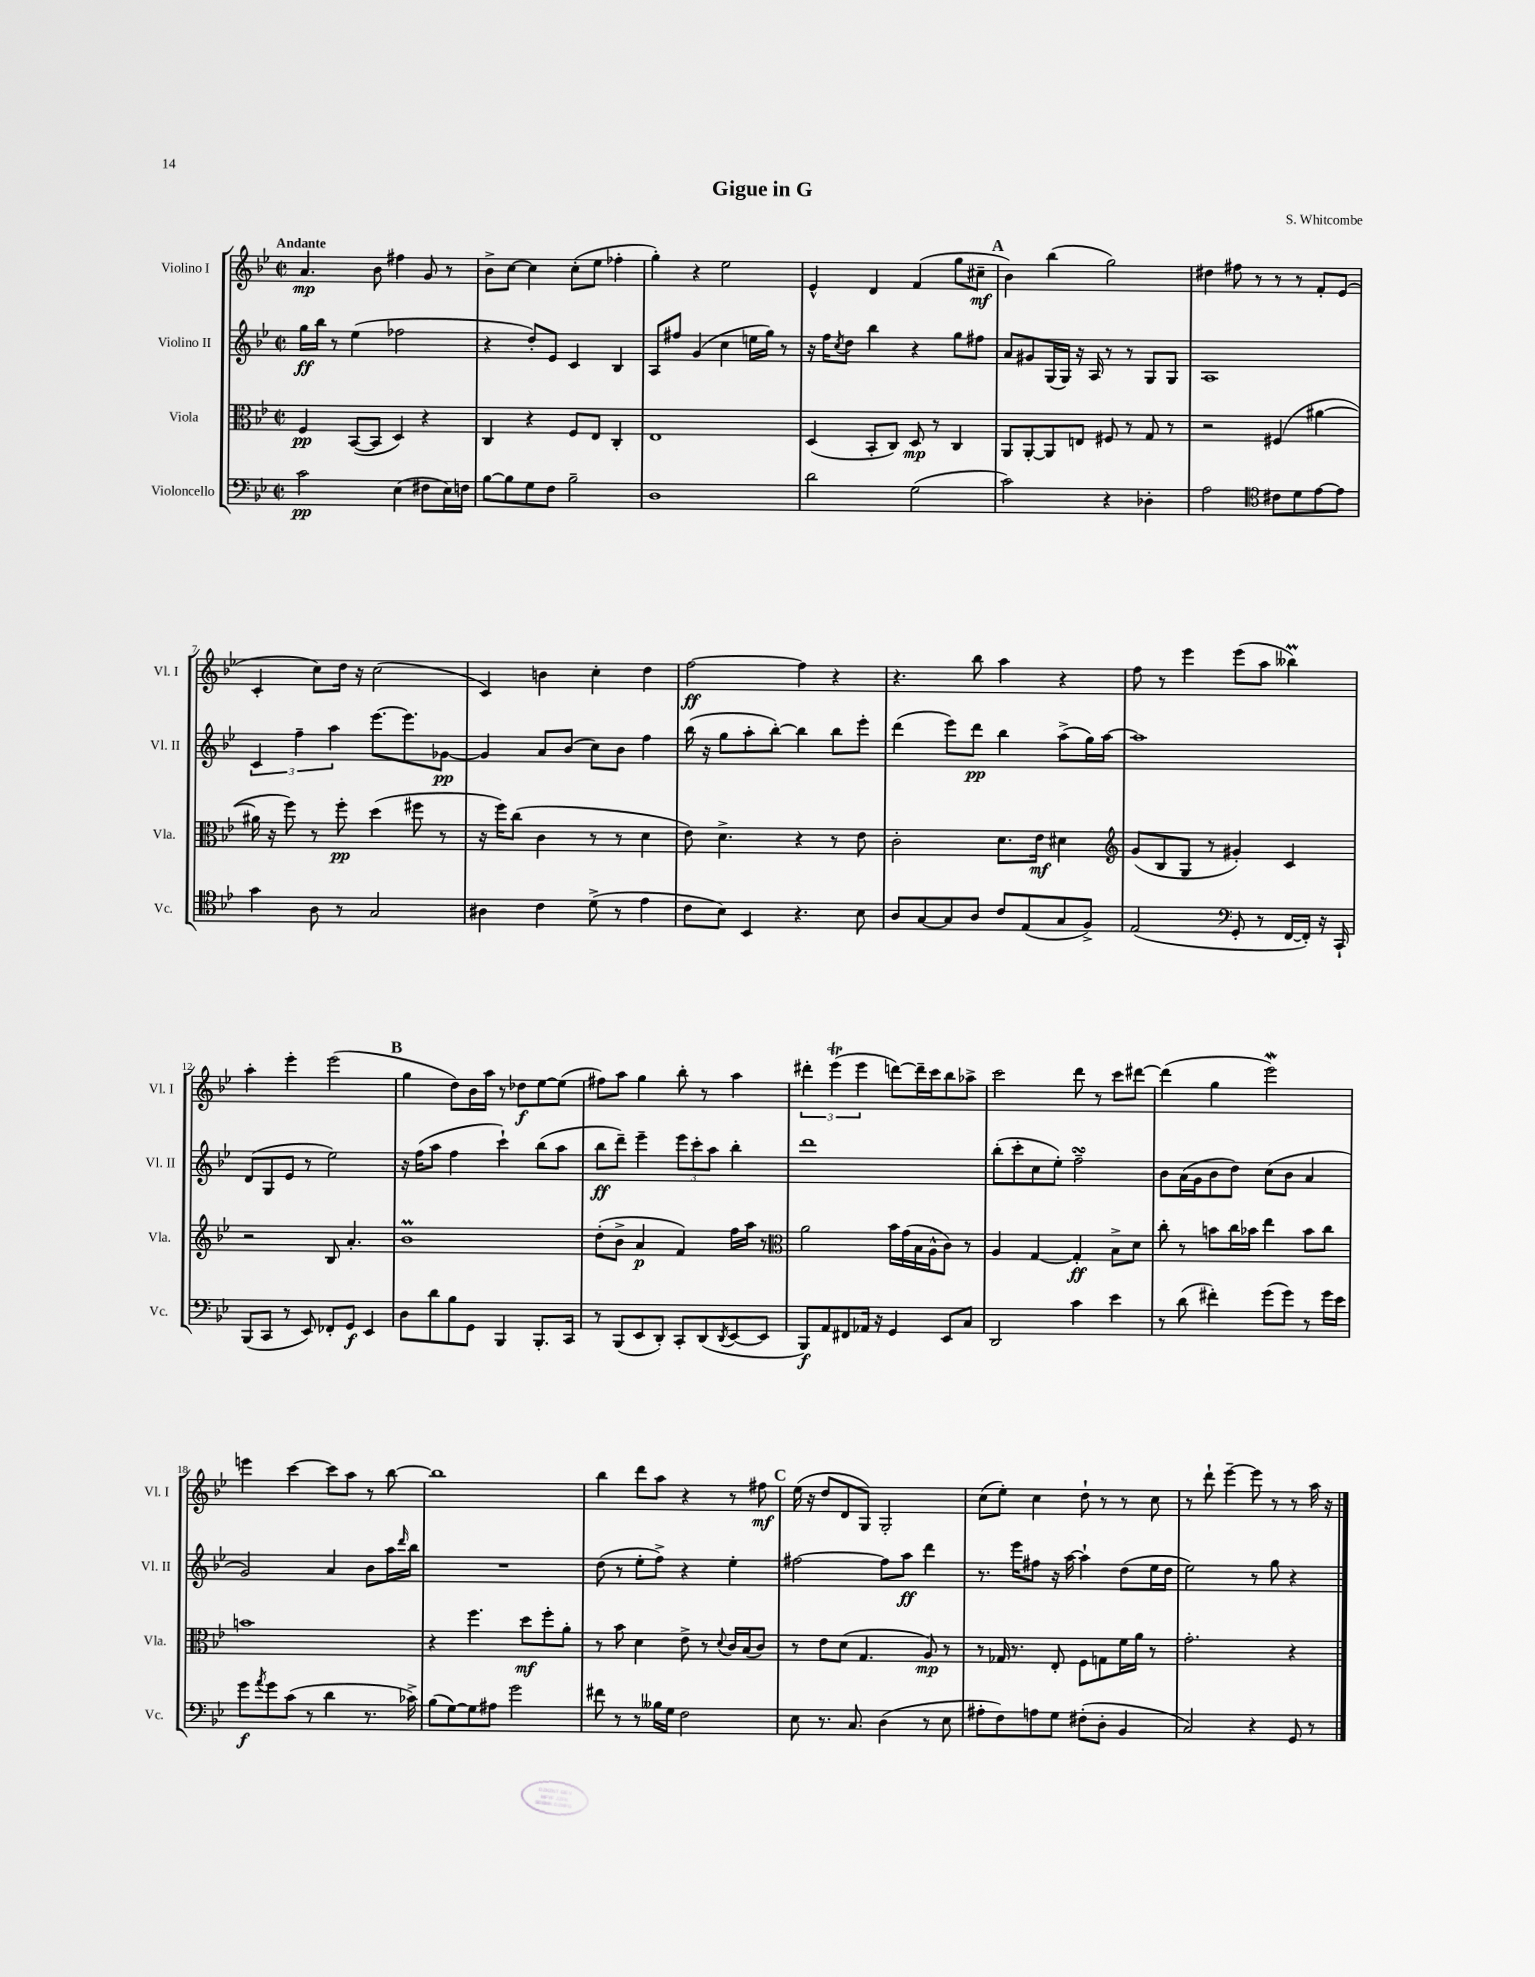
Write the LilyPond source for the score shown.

\header { title = "Gigue in G" composer = "S. Whitcombe" }
<<
\new StaffGroup <<
\new Staff = "s0" \with { instrumentName = "Violino I" shortInstrumentName = "Vl. I" } {
    \clef treble \key bes \major \defaultTimeSignature \time 2/2 \tempo "Andante"
    a'4.\mp bes'8 fis''4 g'8 r8 |
    bes'8-> c''8~ c''4 c''8-.( ees''8 fes''4-. |
    g''4-.) r4 ees''2 |
    ees'4-^ d'4 f'4( g''8 cis''8--\mf |
    \mark \markup { \bold "A" } bes'4) bes''4( g''2) |
    dis''4 fis''8 r8 r8 r8 f'8-. ees'8( |
    c'4-. c''8) d''16 r16 c''2( |
    c'4) b'4 c''4-. d''4 |
    f''2~\ff f''4 r4 |
    r4. bes''8 a''4 r4 |
    f''8 r8 ees'''4 ees'''8( a''8 beses''4\prall) |
    a''4-. ees'''4-. ees'''2( |
    \mark \markup { \bold "B" } g''4 d''8) bes'16 a''16 r8 des''8\f ees''8~ ees''8( |
    fis''8) a''8 g''4 bes''8-. r8 a''4 |
    \tuplet 3/2 { dis'''4-. ees'''4\trill( ees'''4 } d'''8~) d'''16-- c'''16 bes''8 aes''8-> |
    c'''2 d'''8 r8 c'''8 dis'''8~ |
    dis'''4( g''4 ees'''2\mordent) |
    e'''4 c'''4~ c'''8 a''8 r8 bes''8~ |
    bes''1 |
    bes''4 d'''8 a''8 r4 r8 fis''8\mf |
    \mark \markup { \bold "C" } ees''16( r16 d''8 d'8 g8) g2-. |
    c''8( ees''8-.) c''4 d''8-! r8 r8 c''8 |
    r8 d'''8-! ees'''4~-- ees'''8 r8 r8 a''16 r16 \bar "|." |
}
\new Staff = "s1" \with { instrumentName = "Violino II" shortInstrumentName = "Vl. II" } {
    \clef treble \key bes \major \defaultTimeSignature \time 2/2
    g''16\ff bes''16 r8 ees''4( fes''2 |
    r4 d''8-.) ees'8 c'4 bes4 |
    a8 fis''8 g'4( c''4 e''16 g''16) r8 |
    r16 f''16 \acciaccatura { c''8 } d''8 bes''4 r4 g''8 fis''8 |
    \mark \markup { \bold "A" } a'8 gis'8 g16( g16) r16 a16 r8 r8 g8 g8 |
    a1 |
    \tuplet 3/2 { c'4 f''4-- a''4 } ees'''8.~ ees'''8. ges'8~\pp |
    ges'4 a'8 bes'8( c''8) bes'8 f''4 |
    bes''16( r16 g''8 a''8-. bes''8~-.) bes''4 bes''8 ees'''8-. |
    d'''4( ees'''8) d'''8\pp bes''4 a''8->( g''16) a''16~ |
    a''1 |
    d'8( g8 ees'8 r8 ees''2) |
    \mark \markup { \bold "B" } r16 f''16( a''8 f''4 c'''4-!) bes''8( a''8 |
    bes''8\ff d'''8--) ees'''4-- \tuplet 3/2 { ees'''8 c'''8-. a''8 } bes''4-. |
    d'''1 |
    bes''8-.( c'''8-. c''8 ees''8-.) f''2--\turn |
    bes'8 a'16( g'16 bes'8 d''8) c''8( bes'8 a'4 |
    g'2) a'4 bes'8 a''16 \grace { d'''16 } bes''16 |
    R1 |
    d''8( r8 ees''8-. f''8->) r4 ees''4-. |
    \mark \markup { \bold "C" } fis''2~ fis''8 a''8\ff d'''4 |
    r8. ees'''16 fis''8 r16 a''16~ a''4-! d''8( ees''16 d''16 |
    ees''2) r8 g''8 r4 \bar "|." |
}
\new Staff = "s2" \with { instrumentName = "Viola" shortInstrumentName = "Vla." } {
    \clef alto \key bes \major \defaultTimeSignature \time 2/2
    f4\pp bes,8~( bes,8 d4) r4 |
    c4 r4 f8 ees8 c4-. |
    ees1 |
    d4( bes,8-. c8) d8\mp r8 c4 |
    \mark \markup { \bold "A" } a,8 a,8~-. a,8 e8 fis8 r8 g8 r8 |
    r2 fis4( ais'4~ |
    ais'16 r16 f''8) r8 f''8-.\pp d''4( fis''8 r8 |
    r16 f''16) c''8( c'4 r8 r8 d'4 |
    ees'8) d'4.-> r4 r8 ees'8 |
    c'2-. d'8. ees'16\mf dis'4 |
    \clef treble g'8( bes8 g8 r8 gis'4-.) c'4 |
    r2 bes8 a'4.-. |
    \mark \markup { \bold "B" } bes'1\prall |
    d''8-.( bes'8-> a'4\p f'4) f''16 a''16 r8 |
    \clef alto a'2 bes'16 g'16( bes16 a16-^ c'8) r8 |
    a4 g4~ g4-.\ff bes8-> d'8 |
    c''8-. r8 b'8 c''16 bes'16 ees''4 bes'8 c''8 |
    b'1 |
    r4 f''4. d''8\mf f''8-. a'8-. |
    r8 bes'8 d'4 ees'8-> r8 \appoggiatura { d'8 } c'16 bes16( c'8) |
    \mark \markup { \bold "C" } r8 ees'8 d'8( g4. a8\mp) r8 |
    r8 ges16 r8. ees8-. f8 g8 f'16 a'16 r8 |
    g'2.-. r4 \bar "|." |
}
\new Staff = "s3" \with { instrumentName = "Violoncello" shortInstrumentName = "Vc." } {
    \clef bass \key bes \major \defaultTimeSignature \time 2/2
    c'2\pp ees4( fis8 ees16) f16 |
    bes8~ bes8 g8 f8 bes2-- |
    d1 |
    d'2 g2( |
    \mark \markup { \bold "A" } c'2) r4 des4-. |
    a2 \clef tenor cis'8 d'8 ees'8~ ees'8 |
    g'4 a8 r8 g2 |
    ais4 c'4 d'8->( r8 ees'4 |
    c'8 bes8) bes,4 r4. bes8 |
    a8 g8~ g8 a8 c'8 ees8( g8 f8->) |
    ees2( \clef bass g,8-. r8 f,16~ f,16-.) r16 c,16-! |
    bes,,8( c,8 r8 ees,8) fes,8-. g,8\f ees,4 |
    \mark \markup { \bold "B" } d8 d'8 bes8 g,8 bes,,4 bes,,8.-. c,16 |
    r8 bes,,8( ees,8 d,8-.) c,8-. d,8( \acciaccatura { d,8 } ees,8~ ees,8 |
    bes,,8\f) a,8 fis,8 aes,16 r16 g,4 ees,8 c8 |
    d,2 c'4 ees'4 |
    r8 d'8( fis'4-.) g'8( g'8) r8 g'16 ees'16 |
    g'8\f \acciaccatura { a'8 } g'8 c'8( r8 d'4 r8. ces'16->) |
    bes8( g8~) g8 ais8 g'2 |
    fis'8 r8 r8 beses16 g16 f2 |
    \mark \markup { \bold "C" } ees8 r8. c8. d4( r8 ees8 |
    ais8-. f8) a8 g8 fis8-.( d8-. bes,4 |
    c2) r4 g,8 r8 \bar "|." |
}
>>
>>
